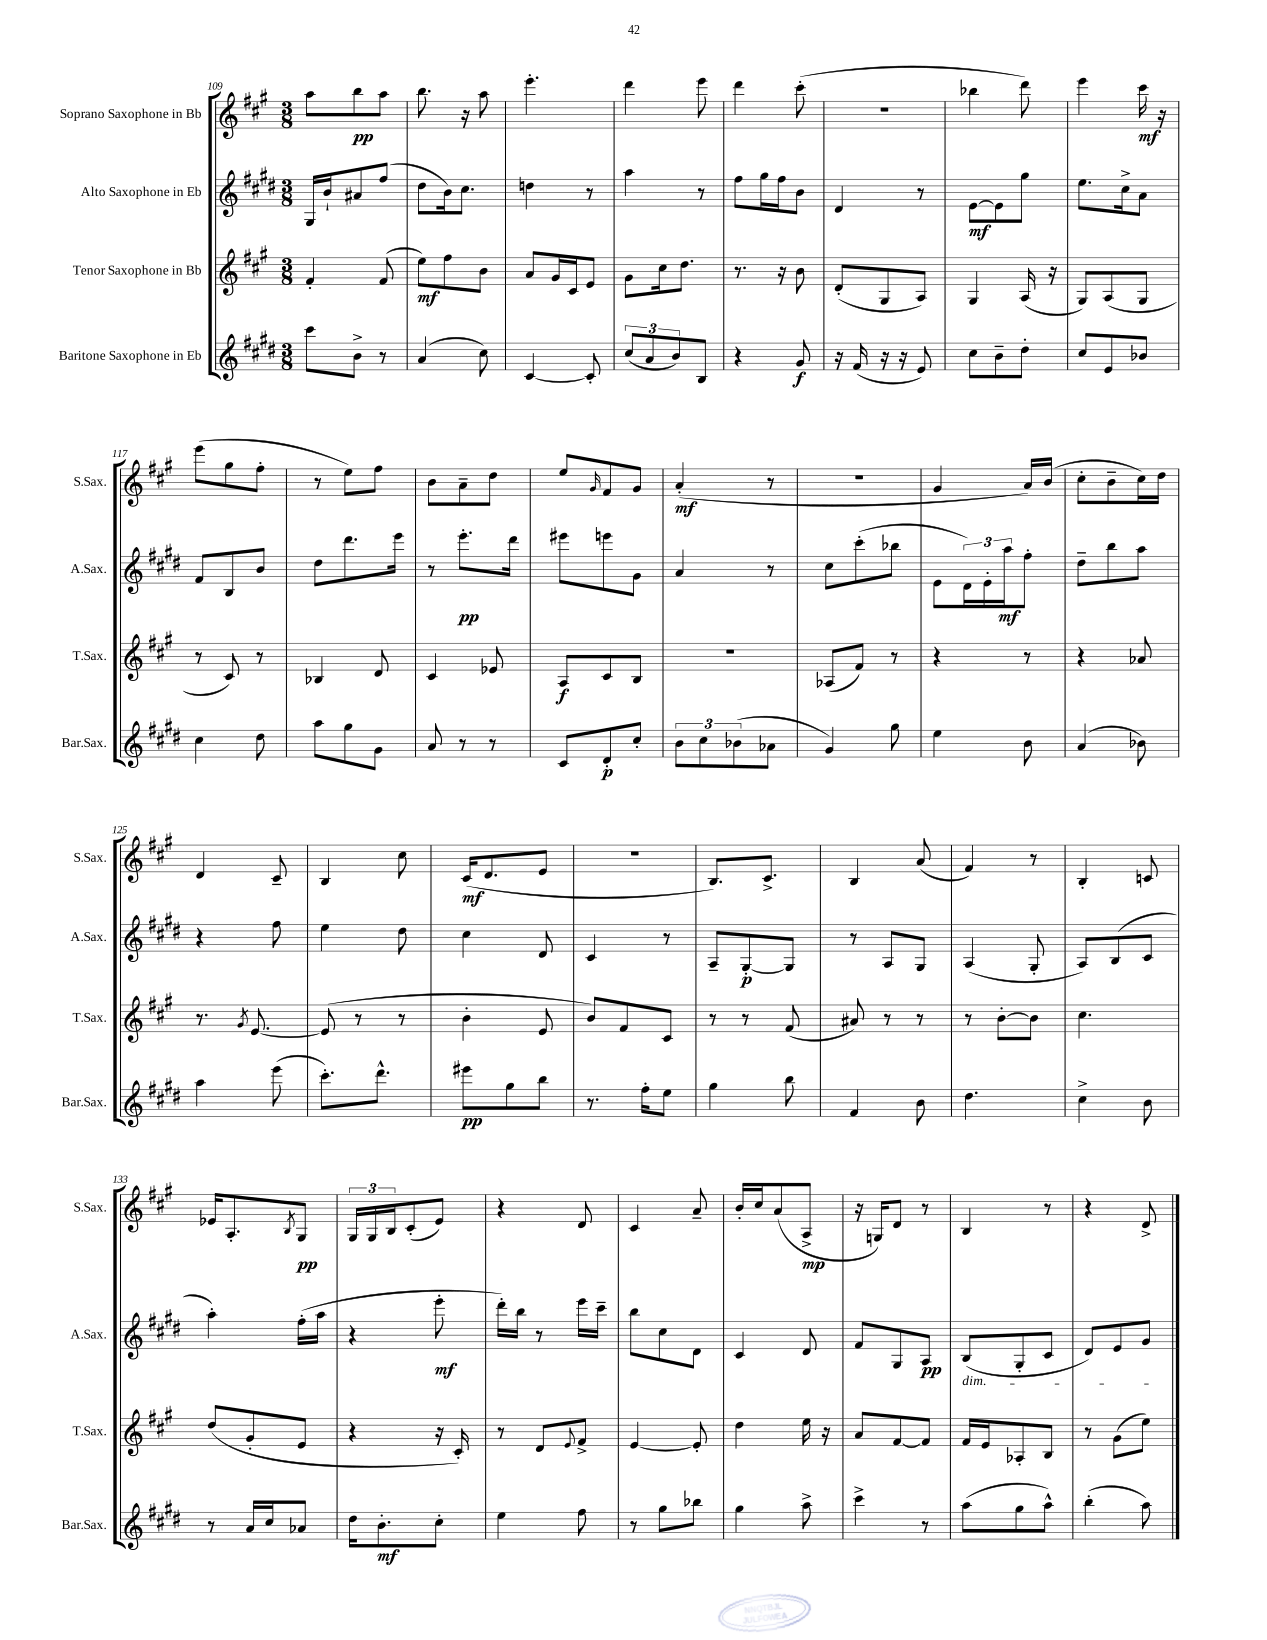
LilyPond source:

<<
\new StaffGroup <<
\new Staff = "s0" \with { instrumentName = "Soprano Saxophone in Bb" shortInstrumentName = "S.Sax." } {
    \clef treble \key a \major \numericTimeSignature \time 3/8
    a''8 b''8\pp a''8 |
    b''8. r16 a''8 |
    e'''4.-. |
    d'''4 e'''8 |
    d'''4 cis'''8-.( |
    R4. |
    bes''4 d'''8) |
    e'''4 cis'''16\mf r16 |
    e'''8( gis''8 fis''8-. |
    r8 e''8) fis''8 |
    b'8 a'8-- d''8 |
    e''8 \grace { gis'16 } fis'8 gis'8 |
    a'4-.\mf( r8 |
    R4. |
    gis'4 a'16) b'16( |
    cis''8-. b'8-- cis''16) d''16 |
    d'4 cis'8-- |
    b4 cis''8 |
    cis'16\mf( d'8. e'8 |
    R4. |
    b8.) cis'8.-> |
    b4 a'8( |
    fis'4) r8 |
    b4-. c'8 |
    ees'16 a8.-. \acciaccatura { b8 } gis8\pp |
    \tuplet 3/2 { gis16 gis16 b16 } cis'8-.( e'8) |
    r4 d'8 |
    cis'4 a'8-- |
    b'16-. cis''16 a'8( a8->\mp |
    r16 g16) d'8 r8 |
    b4 r8 |
    r4 d'8-> \bar "|." |
}
\new Staff = "s1" \with { instrumentName = "Alto Saxophone in Eb" shortInstrumentName = "A.Sax." } {
    \clef treble \key e \major \numericTimeSignature \time 3/8
    gis16 b'16-! ais'8 fis''8( |
    dis''8 b'16) cis''8. |
    d''4 r8 |
    a''4 r8 |
    fis''8 gis''16 fis''16 b'8 |
    dis'4 r8 |
    e'8~\mf e'8 gis''8 |
    e''8. cis''16-> a'8 |
    fis'8 b8 b'8 |
    dis''8 dis'''8. e'''16 |
    r8 e'''8.-.\pp dis'''16 |
    eis'''8 e'''8 gis'8 |
    a'4 r8 |
    cis''8 cis'''8-.( bes''8 |
    e'8 \tuplet 3/2 { dis'16) e'16-. a''16\mf } fis''8-. |
    dis''8-- b''8 a''8 |
    r4 fis''8 |
    e''4 dis''8 |
    cis''4 dis'8 |
    cis'4 r8 |
    a8-- gis8~-.\p gis8 |
    r8 a8 gis8 |
    a4( gis8-. |
    a8) b8( cis'8 |
    a''4-.) fis''16-.( a''16 |
    r4 e'''8-.\mf |
    dis'''16-.) b''16 r8 e'''16 cis'''16-- |
    b''8 cis''8 dis'8 |
    cis'4 dis'8 |
    fis'8 gis8 a8\pp |
    b8\dim( gis8-. cis'8 |
    dis'8) e'8 gis'8\! \bar "|." |
}
\new Staff = "s2" \with { instrumentName = "Tenor Saxophone in Bb" shortInstrumentName = "T.Sax." } {
    \clef treble \key a \major \numericTimeSignature \time 3/8
    fis'4-. fis'8( |
    e''8\mf) fis''8 b'8 |
    a'8 gis'16 cis'16 e'8 |
    gis'8 cis''16 d''8. |
    r8. r16 b'8 |
    d'8-.( gis8 a8) |
    gis4 a16( r16 |
    gis8) a8( gis8 |
    r8 cis'8) r8 |
    bes4 d'8 |
    cis'4 ees'8 |
    a8\f cis'8 b8 |
    R4. |
    aes8( fis'8) r8 |
    r4 r8 |
    r4 aes'8 |
    r8. \acciaccatura { gis'8 } e'8.~ |
    e'8( r8 r8 |
    b'4-. e'8 |
    b'8) fis'8 cis'8 |
    r8 r8 fis'8( |
    ais'8) r8 r8 |
    r8 b'8~-. b'8 |
    cis''4. |
    d''8( gis'8-. e'8 |
    r4 r16 cis'16-.) |
    r8 d'8 \appoggiatura { e'8 } fis'8-> |
    e'4~ e'8-. |
    d''4 e''16 r16 |
    a'8 fis'8~ fis'8 |
    fis'16 e'16 aes8-. b8 |
    r8 gis'8( e''8) \bar "|." |
}
\new Staff = "s3" \with { instrumentName = "Baritone Saxophone in Eb" shortInstrumentName = "Bar.Sax." } {
    \clef treble \key e \major \numericTimeSignature \time 3/8
    cis'''8 b'8-> r8 |
    a'4( cis''8) |
    cis'4~ cis'8-. |
    \tuplet 3/2 { cis''8( a'8 b'8) } b8 |
    r4 gis'8\f |
    r16 fis'16( r16 r16 e'8) |
    cis''8 b'8-- dis''8-. |
    cis''8 e'8 bes'8 |
    cis''4 dis''8 |
    a''8 gis''8 gis'8 |
    a'8 r8 r8 |
    cis'8 dis'8-.\p cis''8-. |
    \tuplet 3/2 { b'8 cis''8 bes'8( } aes'8 |
    gis'4) gis''8 |
    e''4 b'8 |
    a'4( bes'8) |
    a''4 e'''8( |
    cis'''8.-.) dis'''8.-^ |
    eis'''8\pp gis''8 b''8 |
    r8. fis''16-. e''8 |
    gis''4 b''8 |
    fis'4 b'8 |
    dis''4. |
    cis''4-> b'8 |
    r8 a'16 cis''16 aes'8 |
    dis''16 b'8.-.\mf cis''8-. |
    e''4 fis''8 |
    r8 gis''8 bes''8 |
    gis''4 a''8-> |
    cis'''4-> r8 |
    a''8( gis''8 a''8-^) |
    b''4-.( a''8) \bar "|." |
}
>>
>>
\layout { \context { \Score currentBarNumber = #109 } }
